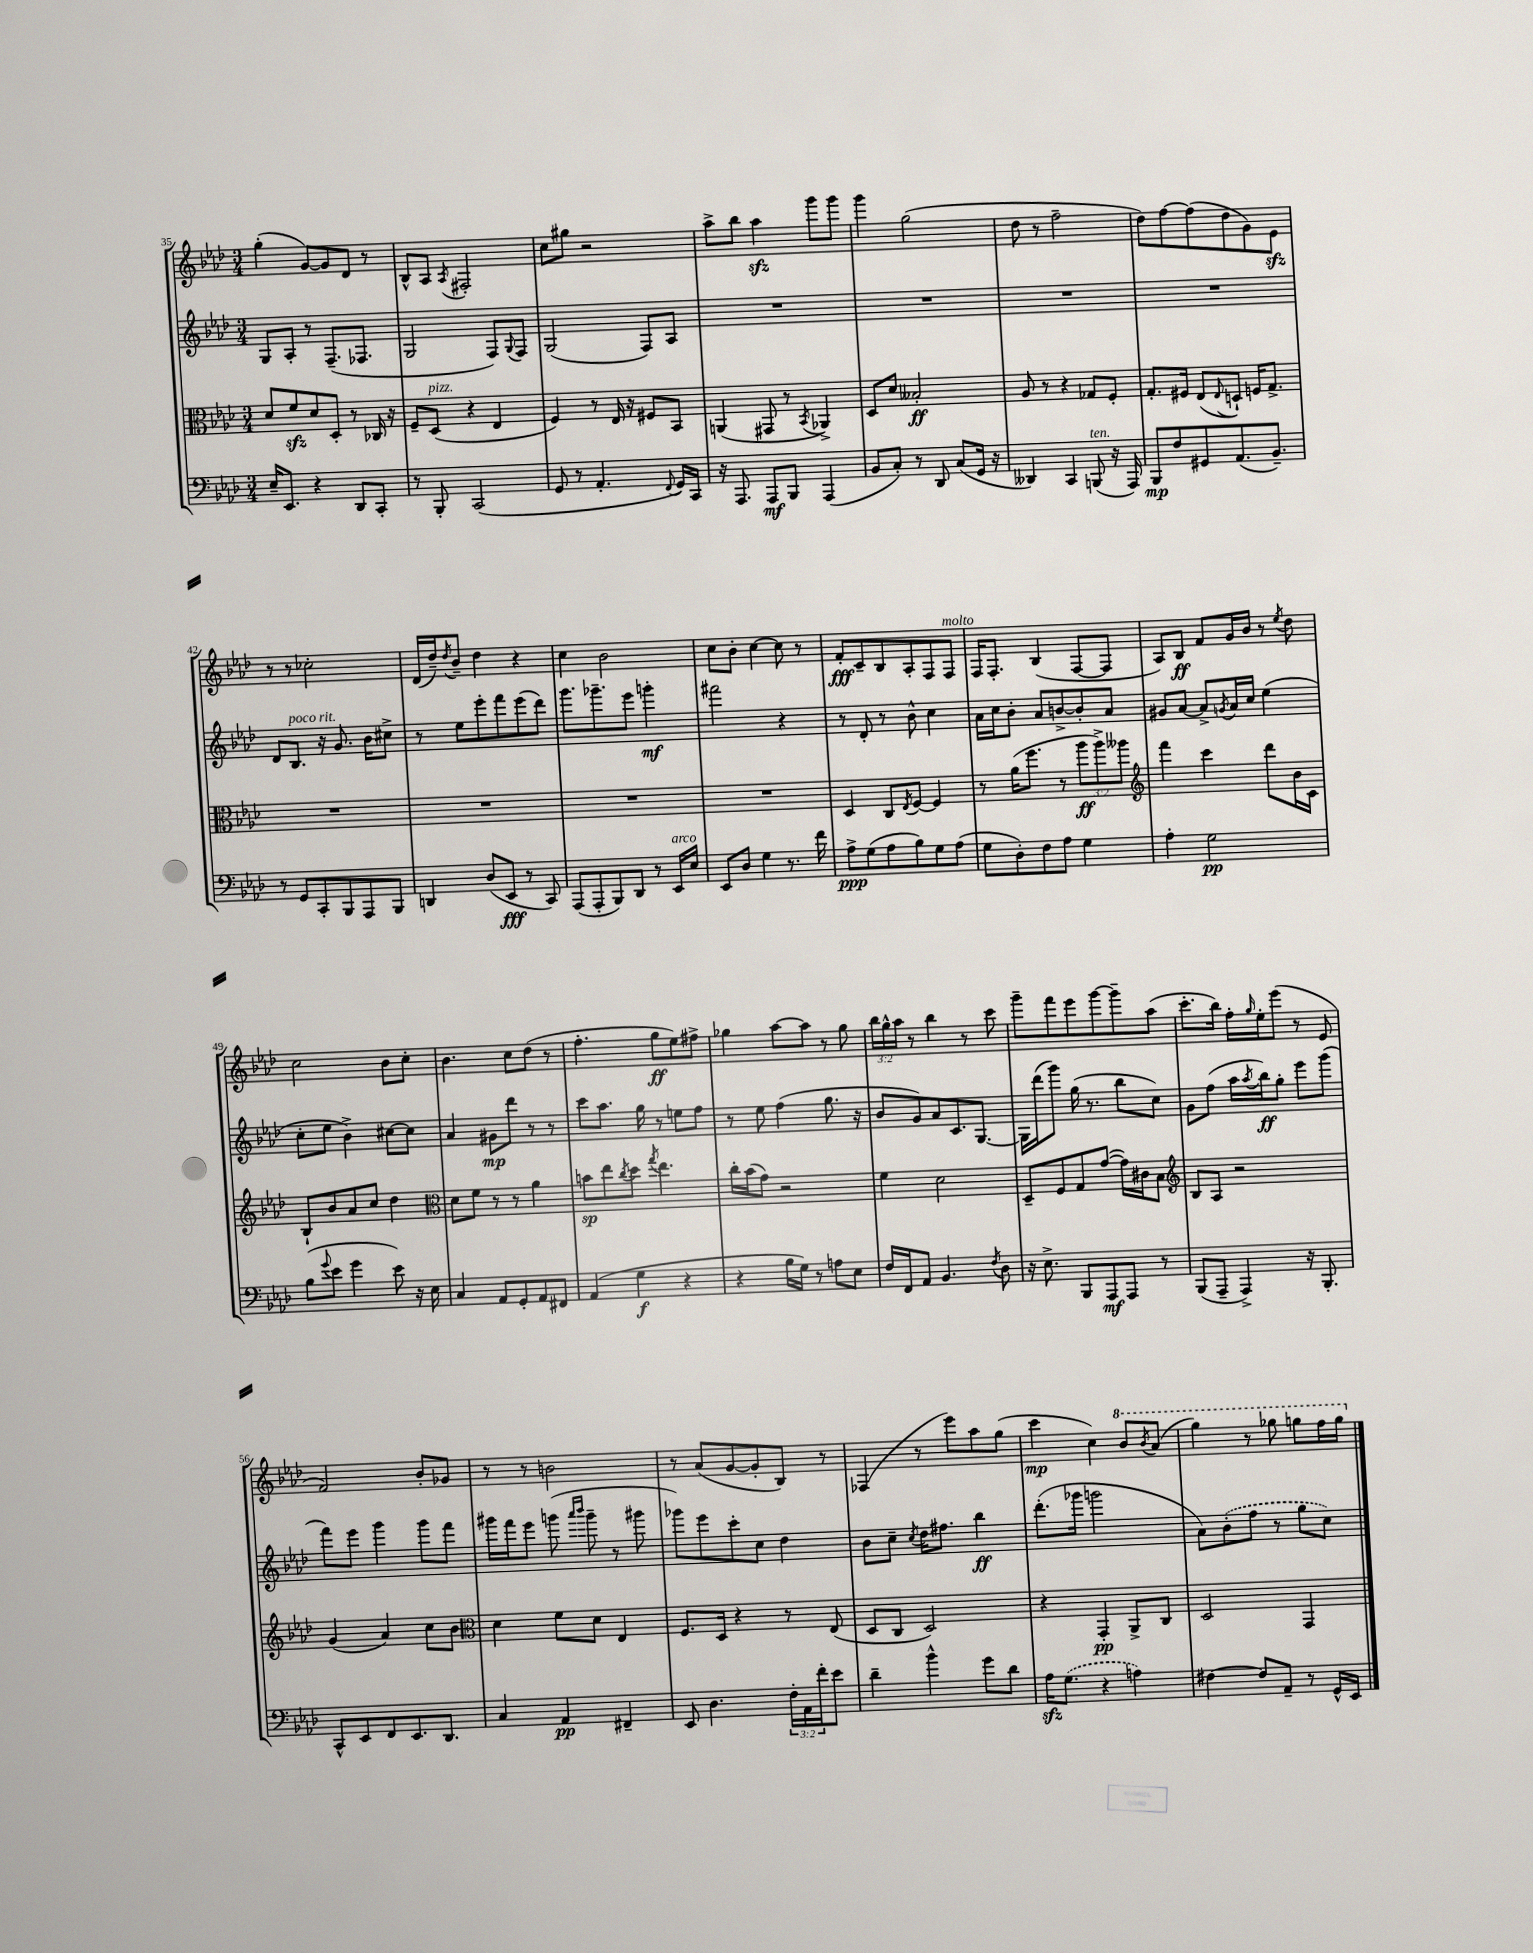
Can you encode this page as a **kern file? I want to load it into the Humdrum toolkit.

**kern	**dynam	**kern	**dynam	**kern	**dynam	**kern	**dynam
*part4	*part4	*part3	*part3	*part2	*part2	*part1	*part1
*staff4	*staff4	*staff3	*staff3	*staff2	*staff2	*staff1	*staff1
*clefF4	*	*clefC3	*	*clefG2	*	*clefG2	*
*k[b-e-a-d-]	*	*k[b-e-a-d-]	*	*k[b-e-a-d-]	*	*k[b-e-a-d-]	*
*M3/4	*	*M3/4	*	*M3/4	*	*M3/4	*
=35	=35	=35	=35	=35	=35	=35	=35
16E-~/KL	.	8d-/L	.	8G/L	.	(4gg'\	.
8.EE-/J	.	.	.	.	.	.	.
.	.	8fzz/	.	8A-'/J	.	.	.
4r	.	8d-/	.	8r	.	[8g/L)	.
.	.	8D-'/J	.	(8.F~/L	.	8g/]	.
8DD-/L	.	8r	.	.	.	8d-/J	.
.	.	.	.	8.F-X/J	.	.	.
8CC'/J	.	16C-X/	.	.	.	8r	.
.	.	16r	.	.	.	.	.
=36	=36	=36	=36	=36	=36	=36	=36
8r	.	8F~/L	.	2G/	.	8B-^^/L	.
!	!	!LO:TX:a:i:t=pizz.	!	!	!	!	!
8BBB-'/	.	(8D-/J	.	.	.	8A-/J	.
.	.	.	.	.	.	8qA-/	.
(2CC/	.	4r	.	.	.	2F#X'/	.
.	.	4E-/	.	8F/L)	.	.	.
.	.	.	.	8qqG/	.	.	.
.	.	.	.	8F/J	.	.	.
=37	=37	=37	=37	=37	=37	=37	=37
8GG/	.	4F/)	.	(2G/	.	8cc\L	.
8r	.	.	.	.	.	8gg#X\J	.
4.AA-'/	.	8r	.	.	.	2r	.
.	.	16E-/	.	.	.	.	.
.	.	16r	.	.	.	.	.
.	.	8F#X/L	.	8F/L)	.	.	.
8qqFF/	.	.	.	.	.	.	.
16GG/LL)	.	8BB-/J	.	8A-/J	.	.	.
16CC/JJ	.	.	.	.	.	.	.
=38	=38	=38	=38	=38	=38	=38	=38
16r	.	(4AAn/	.	2.r	.	8aa-^\L	.
8.AAA-/	.	.	.	.	.	.	.
.	.	.	.	.	.	8bb-\J	.
8AAA-/L	mf	8GG#X/	.	.	.	4aa-zz\	.
8BBB-/J	.	8r	.	.	.	.	.
.	.	8qBB-/	.	.	.	.	.
(4AAA-/	.	4AA-X^/)	.	.	.	8ggg\L	.
.	.	.	.	.	.	8ggg\J	.
=39	=39	=39	=39	=39	=39	=39	=39
8BB-/L	.	8D-/L	.	2.r	.	4ggg\	.
8C'/J)	.	8d-/J	.	.	.	.	.
8r	.	2B--X'/	ff	.	.	(2gg\	.
8DD-/	.	.	.	.	.	.	.
(8C/L	.	.	.	.	.	.	.
16GG/Jk	.	.	.	.	.	.	.
16r	.	.	.	.	.	.	.
=40	=40	=40	=40	=40	=40	=40	=40
4DD--X/)	.	8A-/	.	2.r	.	8dd-\	.
.	.	8r	.	.	.	8r	.
4CC/	.	4r	.	.	.	2ff~\	.
!LO:TX:a:i:t=ten.	!	!	!	!	!	!	!
(8BBBn/	.	8G-X/L	.	.	.	.	.
16r	.	8F'/J	.	.	.	.	.
16AAA-/)	.	.	.	.	.	.	.
=41	=41	=41	=41	=41	=41	=41	=41
8BBB-/L	mp	8.G'/L	.	2.r	.	8dd-\L)	.
8F/	.	.	.	.	.	[8ff\	.
.	.	16F#X/Jk	.	.	.	.	.
8GG#X/	.	(8E-/L	.	.	.	(8ff\]	.
.	.	8qqE-/	.	.	.	.	.
(8.AA-/	.	8Dn`/J)	.	.	.	8dd-\	.
.	.	16Fn/KL	.	.	.	8g\)	.
8.BB-~/J)	.	8.G^/J	.	.	.	.	.
.	.	.	.	.	.	8e-zz\J	.
!!LO:LB:g=z
=42	=42	=42	=42	=42	=42	=42	=42
8r	.	2.r	.	8d-/L	.	8r	.
!	!	!	!	!LO:TX:a:i:t=poco rit.	!	!	!
8GG/L	.	.	.	8.B-/J	.	8r	.
8CC'/	.	.	.	.	.	2cc-X'\	.
.	.	.	.	16r	.	.	.
8BBB-/	.	.	.	8.g/	.	.	.
8AAA-/	.	.	.	.	.	.	.
.	.	.	.	16b-\KL	.	.	.
8BBB-/J	.	.	.	8cc#X^\J	.	.	.
=43	=43	=43	=43	=43	=43	=43	=43
4DDn/	.	2.r	.	8r	.	(16d-/LL	.
.	.	.	.	.	.	16dd-~/J)	.
.	.	.	.	.	.	8qdd-/	.
.	.	.	.	8ee-\L	.	8b-~/J	.
(8D-/L	.	.	.	8eee-'\	.	4dd-\	.
8EE-/J	fff	.	.	8fff\	.	.	.
8r	.	.	.	(8eee-\	.	4r	.
8CC/)	.	.	.	8ddd-\J)	.	.	.
=44	=44	=44	=44	=44	=44	=44	=44
(8AAA-/L	.	2.r	.	8.ggg\L	.	4cc\	.
8AAA-'/	.	.	.	.	.	.	.
.	.	.	.	8.ggg-X~\	.	.	.
8BBB-/)	.	.	.	.	.	2b-\	.
8DD-/J	.	.	.	8eee-\J	.	.	.
8r	.	.	.	4gggn'\	mf	.	.
!LO:TX:a:i:t=arco	!	!	!	!	!	!	!
16EE-/LL	.	.	.	.	.	.	.
16E-/JJ	.	.	.	.	.	.	.
=45	=45	=45	=45	=45	=45	=45	=45
8EE-/L	.	2.r	.	2fff#X\	.	8cc\L	.
8D-/J	.	.	.	.	.	8b-'\J	.
4G\	.	.	.	.	.	[4cc\	.
8.r	.	.	.	4r	.	8cc\]	.
.	.	.	.	.	.	8r	.
16f\	.	.	.	.	.	.	.
=46	=46	=46	=46	=46	=46	=46	=46
8A-^\L	ppp	4D-/	.	8r	.	8f'/L	fff
(8G\	.	.	.	8d-'/	.	8c~/	.
8A-\	.	8C/L	.	8r	.	8B-/	.
.	.	8qE-/	.	.	.	.	.
8B-\)	.	[8F/J	.	8b-^^\	.	8A-'/	.
8G\	.	4F/]	.	4cc\	.	8F/	.
!	!	!	!	!	!	!LO:TX:a:i:t=molto	!
(8A-\J	.	.	.	.	.	8F/J	.
=47	=47	=47	=47	=47	=47	=47	=47
8G\L	.	8r	.	16a-\LL	.	16F/KL	.
.	.	.	.	16cc\J	.	8.F'/J	.
8D-'\)	.	(16a-\KL	.	8b-'\J	.	.	.
.	.	8.ff\J	.	.	.	.	.
8F\	.	.	.	8a-/L	.	(4B-/	.
8A-\J	.	8r	.	[8bn^/	.	.	.
4G\	.	12aa-\L	ff	8b'/]	.	[8F/L	.
.	.	12aa-^\)	.	.	.	.	.
.	.	.	.	8a-/J	.	8F/J]	.
.	.	12aa--X\J	.	.	.	.	.
=48	=48	=48	=48	=48	=48	=48	=48
*	*	*clefG2	*	*	*	*	*
4A-'\	.	4fff\	.	8g#X/L	.	8A-/L)	.
.	.	.	.	[8a-/J	.	8B-/J	ff
2G\	pp	4ccc\	.	8a-^/L]	.	8f/L	.
.	.	.	.	8qgn/	.	.	.
.	.	.	.	16a-/L	.	16g/L	.
.	.	.	.	16cc/JJ	.	16b-/JJ	.
.	.	8ddd-\L	.	(4ee-\	.	8r	.
.	.	.	.	.	.	8qee-/	.
.	.	16b-\L	.	.	.	8dd-\	.
.	.	16c\JJ	.	.	.	.	.
!!LO:LB:g=z
=49	=49	=49	=49	=49	=49	=49	=49
(8B-\L	.	8B-`/L	.	8cc'\L	.	2cc\	.
8qqg/	.	.	.	.	.	.	.
8e-\J	.	8b-/	.	8ee-\J	.	.	.
4g\	.	8a-/	.	4b-^\)	.	.	.
.	.	8cc/J	.	.	.	.	.
8e-\)	.	4dd-\	.	[8cc#X\L	.	8b-\L	.
16r	.	.	.	8cc#\J]	.	8cc'\J	.
16E-\	.	.	.	.	.	.	.
=50	=50	=50	=50	=50	=50	=50	=50
*	*	*clefC3	*	*	*	*	*
4C/	.	8d-\L	.	4a-/	.	4.b-\	.
.	.	8f\J	.	.	.	.	.
8AA-/L	.	8r	.	8g#X\L	mp	.	.
8GG'/	.	8r	.	8ddd-\J	.	8cc\L	.
8AA-/	.	4a-\	.	8r	.	(8dd-\J	.
8FF#X/J	.	.	.	8r	.	8r	.
=51	=51	=51	=51	=51	=51	=51	=51
(4AA-/	.	8bn\L	sp	8ccc\L	.	4.ff'\	.
.	.	8ee-\	.	8.aa-\J	.	.	.
.	.	8qcc/	.	.	.	.	.
4G\	f	8dd-\J	.	.	.	.	.
.	.	.	.	16gg\	.	.	.
.	.	8qgg/	.	.	.	.	.
.	.	4.ee-\	.	8r	.	8gg\L	ff
4r	.	.	.	8een\L	.	8ee-\)	.
.	.	.	.	8ff\J	.	8ff#X^\J	.
=52	=52	=52	=52	=52	=52	=52	=52
4r	.	16cc'\LL	.	8r	.	4gg-X\	.
.	.	(16b-\J	.	.	.	.	.
.	.	8g\J)	.	8ee-\	.	.	.
16B-\LL	.	2r	.	(4ff\	.	[8aa-\L	.
16G\JJ)	.	.	.	.	.	.	.
8r	.	.	.	.	.	8aa-\J]	.
8An\L	.	.	.	8.gg\	.	8r	.
8E-\J	.	.	.	.	.	8gg-\	.
.	.	.	.	16r	.	.	.
=53	=53	=53	=53	=53	=53	=53	=53
16F/LL	.	4f\	.	8b-/L	.	24bb-\LL	.
.	.	.	.	.	.	24gg^^\	.
16FF/J	.	.	.	.	.	.	.
.	.	.	.	.	.	24aa-\JJ	.
8AA-/J	.	.	.	8g/)	.	8r	.
4.BB-/	.	2d-\	.	8a-/	.	4bb-\	.
.	.	.	.	8.c/	.	.	.
.	.	.	.	.	.	8r	.
.	.	.	.	[8.G/J	.	.	.
8qF/	.	.	.	.	.	.	.
8D-\	.	.	.	.	.	8ccc\	.
=54	=54	=54	=54	=54	=54	=54	=54
16r	.	8D-~/L	.	16G\LL]	.	8ggg~\L	.
8.E-^\	.	.	.	(16ddd-\J	.	.	.
.	.	8F/	.	8ggg\J)	.	8fff\	.
8BBB-/L	.	8G/	.	(16gg\	.	8eee-\	.
.	.	.	.	8.r	.	.	.
8AAA-/	mf	([8g/J	.	.	.	[8ggg\	.
8AAA-/J	.	16g\LL])	.	8bb-\L	.	8ggg~\]	.
.	.	16c#X\J	.	.	.	.	.
8r	.	8B-\J	.	8cc\J)	.	(8aa-\J	.
=55	=55	=55	=55	=55	=55	=55	=55
*	*	*clefG2	*	*	*	*	*
(8BBB-/L	.	8B-/L	.	8g\L	.	8.ccc'\L	.
8AAA-~/J	.	8A-/J	.	(8ff\J	.	.	.
.	.	.	.	.	.	16bb-\Jk)	.
4AAA-^/)	.	2r	.	16aa-\LL	.	16ff'\LL	.
.	.	.	.	8qaa-/	.	16qqgg/	.
.	.	.	.	16bb-\J)	ff	16ee-'\J	.
.	.	.	.	8gg'\J	.	(8eee-\J	.
16r	.	.	.	8eee-\L	.	8r	.
8.BBB-'/	.	.	.	.	.	.	.
.	.	.	.	(8ggg\J	.	8e-/	.
!!LO:LB:g=z
=56	=56	=56	=56	=56	=56	=56	=56
8CC^^/L	.	(4g/	.	8fff\L)	.	2f/)	.
8EE-/	.	.	.	8eee-\J	.	.	.
8FF/	.	4a-/)	.	4ggg\	.	.	.
8.EE-/	.	.	.	.	.	.	.
.	.	8cc\L	.	8ggg\L	.	8b-'/L	.
8.DD-/J	.	.	.	.	.	.	.
.	.	8b-\J	.	8fff\J	.	8g-X/J	.
=57	=57	=57	=57	=57	=57	=57	=57
*	*	*clefC3	*	*	*	*	*
4C/	.	4d-\	.	16ggg#X\LL	.	8r	.
.	.	.	.	16fff\J	.	.	.
.	.	.	.	8eee-\J	.	8r	.
4AA-/	pp	8f\L	.	(8gggn\	.	2bn\	.
.	.	.	.	16qqaaa-/LL	.	.	.
.	.	.	.	16qqbbb-/JJ	.	.	.
.	.	8d-\J	.	8ggg~\	.	.	.
4FF#X~/	.	4E-/	.	8r	.	.	.
.	.	.	.	8ggg#X\	.	.	.
=58	=58	=58	=58	=58	=58	=58	=58
8EE-/	.	8.F/L	.	8ggg-X\L)	.	8r	.
4.D-\	.	.	.	8eee-\	.	(8a-/L	.
.	.	16D-/Jk	.	.	.	.	.
.	.	4r	.	8ccc'\	.	[8g/	.
.	.	.	.	8cc\J	.	8g'/]	.
24F'\LL	.	8r	.	4dd-\	.	8B-/J)	.
24AA-\	.	.	.	.	.	.	.
24f'\J	.	.	.	.	.	.	.
8e-\J	.	(8E-/	.	.	.	8r	.
=59	=59	=59	=59	=59	=59	=59	=59
4d-~\	.	8D-/L	.	8b-\L	.	(4F-X/	.
.	.	8C/J	.	8cc~\J	.	.	.
.	.	.	.	8qcc/	.	.	.
4b-^^\	.	2D-/)	.	16dd-\KL	.	8r	.
.	.	.	.	8.ff#X\J	.	.	.
.	.	.	.	.	.	8eee-\L)	.
8g\L	.	.	.	4bb-\	ff	8aa-\	.
8d-\J	.	.	.	.	.	(8gg\J	.
=60	=60	=60	=60	=60	=60	=60	=60
16A-zz\KL	.	4r	.	(8.ddd-'\L	.	4ccc\	mp
(8.G\J	.	.	.	.	.	.	.
.	.	.	.	16ggg-X\Jk	.	.	.
4r	.	4GG'/	pp	2gggn\	.	4cc\)	.
*	*	*	*	*	*	*8va	*
4An\)	.	8AA-^/L	.	.	.	8bb-/L	.
.	.	.	.	.	.	8qbb-/	.
.	.	8C/J	.	.	.	(8aa-/J	.
=61	=61	=61	=61	=61	=61	=61	=61
[4F#X\	.	2D-/	.	8a-\L)	.	4ggg\)	.
.	.	.	.	(8b-'\	.	.	.
8F#/L]	.	.	.	8ff\J	.	8r	.
8AA-~/J	.	.	.	8r	.	8ggg-X\	.
8r	.	4GG/	.	8gg\L	.	8gggn\L	.
16GG^^/LL	.	.	.	8cc\J)	.	16fff\L	.
16EE-/JJ	.	.	.	.	.	16ggg\JJ	.
*	*	*	*	*	*	*X8va	*
==	==	==	==	==	==	==	==
*-	*-	*-	*-	*-	*-	*-	*-
